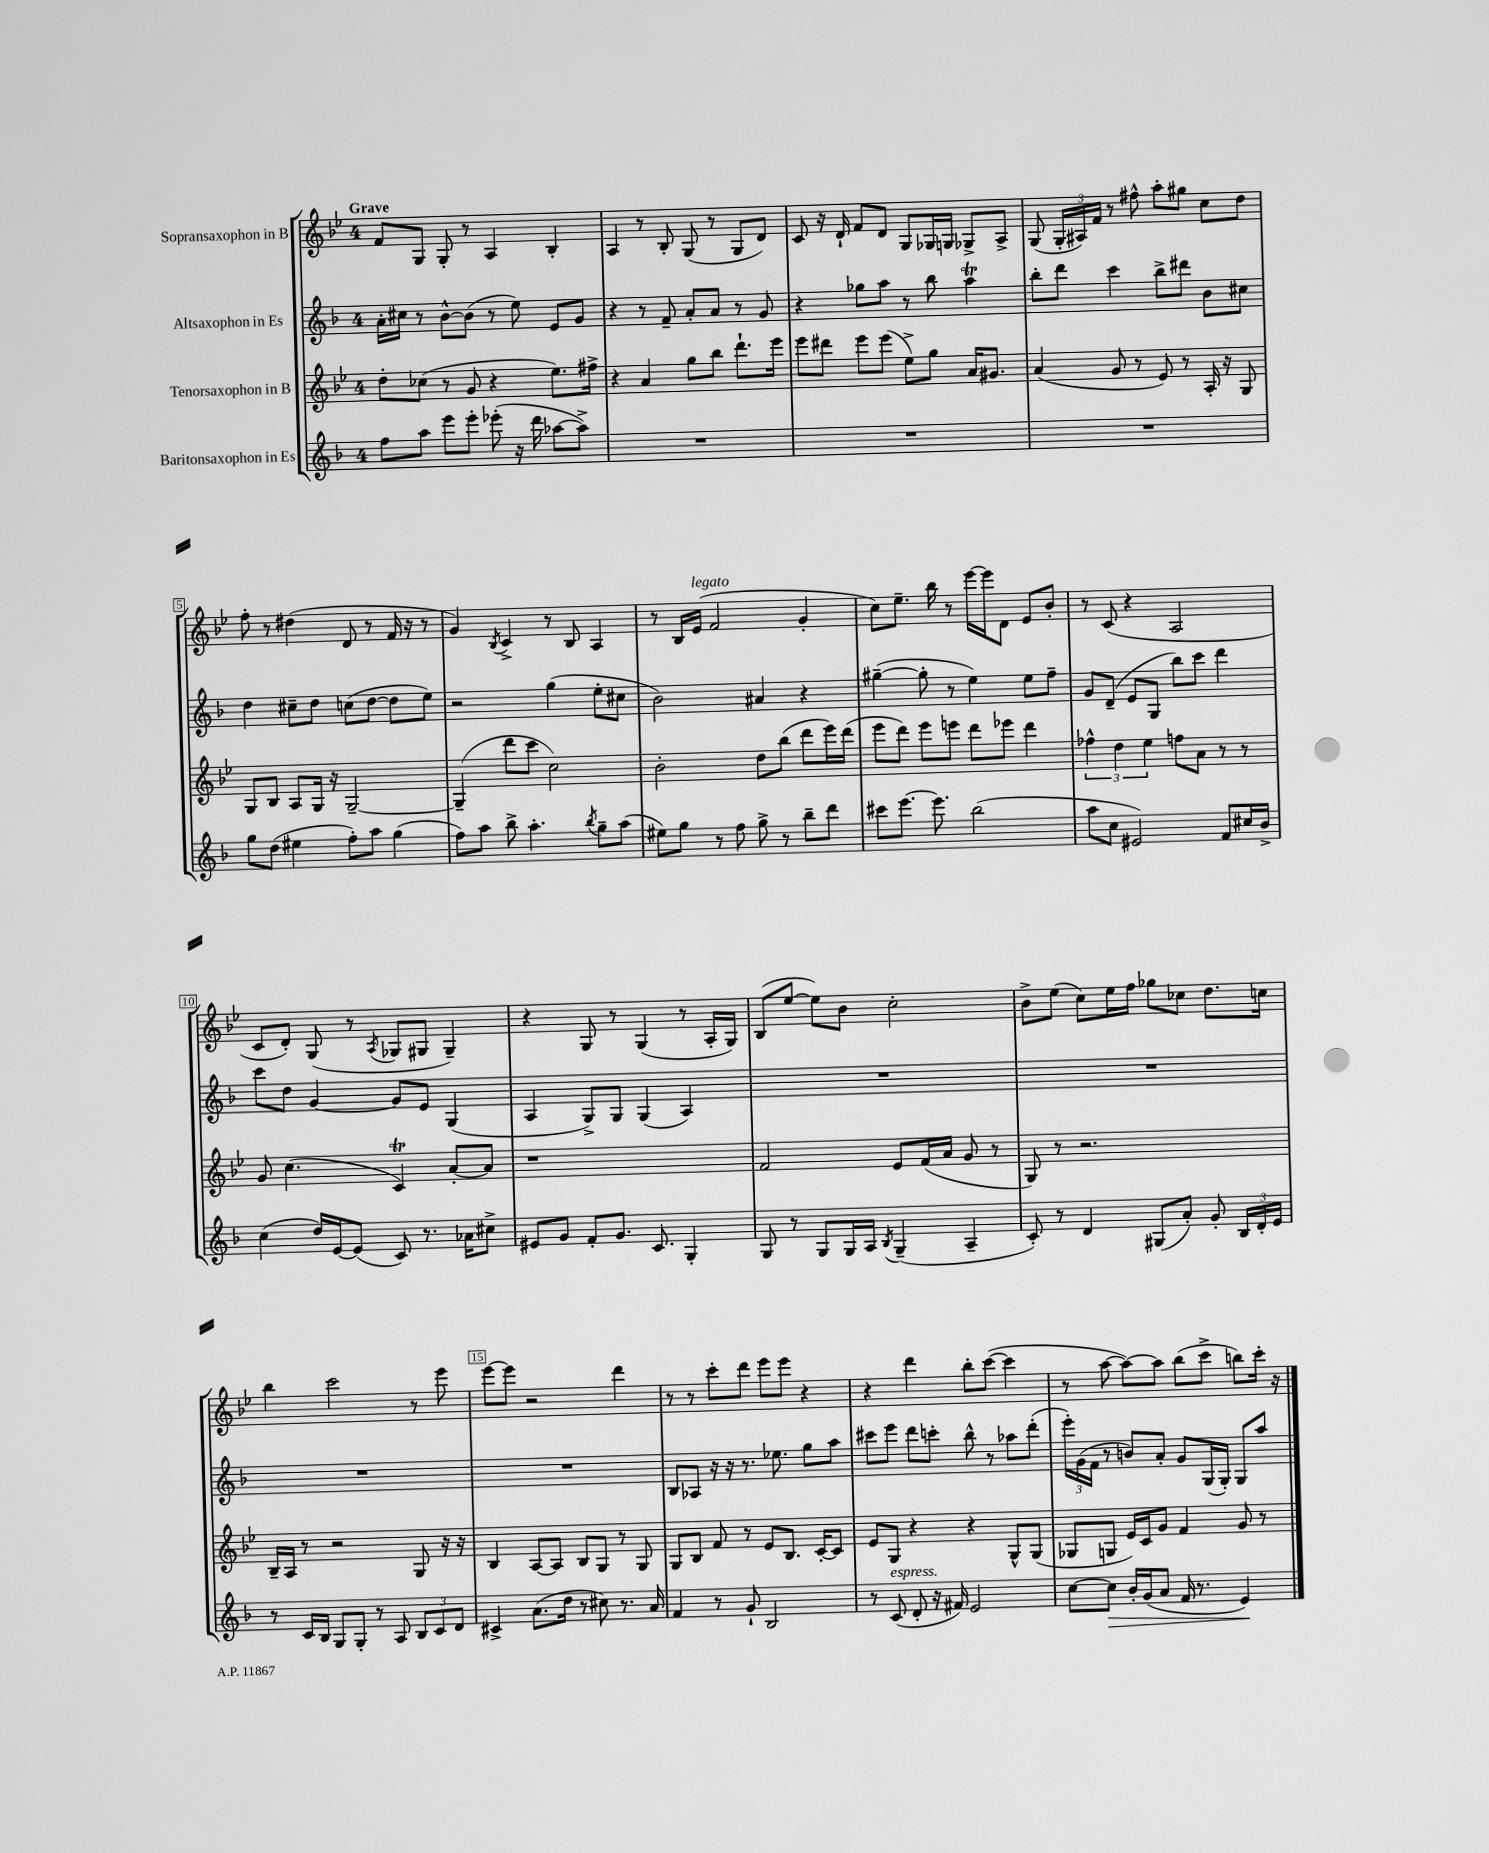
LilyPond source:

<<
\new StaffGroup <<
\new Staff = "s0" \with { instrumentName = "Sopransaxophon in B" } {
    \clef treble \key bes \major \once \override Staff.TimeSignature.style = #'single-digit \time 4/4 \tempo "Grave"
    \autoBeamOff f'8[ g8] g8-. r8 a4 bes4-. |
    a4 r8 bes8-. g8( r8 g8[ d'8]) |
    c'8 r16 d'16-! f'8[ d'8] g8[ ges16 g16] ges8[-> a8]-> |
    g8( \tuplet 3/2 { g16[-. ais16) f'16] } r8 fis''8-^ a''8[-. gis''8] c''8[ d''8] |
    f''8-. r8 dis''4( d'8 r8 f'16 r16 r8 |
    g'4) \acciaccatura { bes8 } c'4-> r8 bes8 a4 |
    r8 bes16[ ees'16]^\markup { \italic "legato" }( f'2 g'4-. |
    c''8[) ees''8.]-- bes''16 r8 ees'''16[~ ees'''16 d'8] ees'8[ bes'8]-. |
    r8 c'8( r4 a2 |
    c'8[ d'8]-.) g8( r8 \acciaccatura { a8 } ges8[ gis8] gis4--) |
    r4 g8 r8 g4( r8 a16[-. g16]) |
    bes8[( ees''8]~ ees''8[) bes'8] c''2-. |
    bes'8[-> ees''8]( c''8[) ees''16 f''16] ges''8[ ces''8] d''8.[ c''16] |
    bes''4 c'''2 r8 ees'''8 |
    ees'''8[~ ees'''8] r2 d'''4 |
    r8 r8 c'''8[-. d'''8] ees'''8[ ees'''8] r4 |
    r4 d'''4 bes''8[-. c'''8]~( c'''4 |
    r8 a''8~ a''8[~) a''8] bes''8[( c'''8]-> b''8[) c'''16]-. r16 \bar "|." |
}
\new Staff = "s1" \with { instrumentName = "Altsaxophon in Es" } {
    \clef treble \key f \major \once \override Staff.TimeSignature.style = #'single-digit \time 4/4
    \autoBeamOff a'16[-. cis''16] r8 bes'8[~-^ bes'8]( r8 e''8) e'8[ g'8] |
    r4 r8 f'8-- a'8[-. a'8] r8 g'8 |
    r4 ges''8[ a''8] r8 bes''8 a''4\trill |
    bes''8[-. d'''8] c'''4 bes''8[-> dis'''8] bes'8[ cis''8] |
    d''4 cis''8[-- d''8] c''8[( d''8]~ d''8[ e''8]) |
    r2 g''4( e''8[-. cis''8] |
    bes'2) ais'4 r4 |
    gis''4~--( gis''8-. r8 e''4) e''8[ f''8]-- |
    g'8[ d'8]--( e'8[ g8] bes''8[) c'''8] d'''4 |
    c'''8[ d''8] g'4~ g'8[ e'8] g4( |
    a4 g8[->) g8] g4( a4) |
    R1 |
    R1 |
    R1 |
    R1 |
    bes8[ aes8] r16 r16 r8. ees''8. g''8[ a''8] |
    cis'''8[ e'''8] d'''8[ c'''8]-. bes''8-^ r8 aes''8[ d'''8]-.( |
    \tuplet 3/2 { e'''16[-.) g'16( f'16] } r8 b'8[) a'8]-. g'8[ g16( g16]-.) g8[ a''8] \bar "|." |
}
\new Staff = "s2" \with { instrumentName = "Tenorsaxophon in B" } {
    \clef treble \key bes \major \once \override Staff.TimeSignature.style = #'single-digit \time 4/4
    \autoBeamOff d''8[-. ces''8]( r8 g'8 r4 ees''8.[) fis''16]-> |
    r4 a'4 g''8[ bes''8] d'''8.[-! ees'''16] |
    ees'''8[ dis'''8] ees'''8[ ees'''8]( ees''8[->) g''8] a'16[ gis'8.] |
    a'4( g'8 r8 ees'8) r8 a16-. r16 g8 |
    g8[ bes8] a8[ g16] r16 g2~-- |
    g4--( d'''8[ c'''8] c''2) |
    bes'2-. d''8[ bes''8]( d'''8[ ees'''16) d'''16]( |
    ees'''8[ d'''8]) ees'''8[ e'''8] d'''8[ ees'''8] d'''4 |
    \tuplet 3/2 { fes''4-^ d''4 ees''4 } f''8[ a'8] r8 r8 |
    g'8 c''4.( c'4\trill) a'8[~-. a'8] |
    r1 |
    f'2 ees'8[ f'16( a'16] g'8 r8 |
    g8) r8 r2. |
    bes16[-- a16] r8 r2 g8 r16 r16 |
    bes4 a8[~ a8] bes8[ g8] r8 g8 |
    g8[ bes8] f'8 r8 ees'8[ bes8.] c'16[~-. c'8] |
    ees'8[ g8] r4 r4 g8[-^ g8]( |
    ges8[ g8] ees'16[) c'16 g'8] f'4 g'8 r8 \bar "|." |
}
\new Staff = "s3" \with { instrumentName = "Baritonsaxophon in Es" } {
    \clef treble \key f \major \once \override Staff.TimeSignature.style = #'single-digit \time 4/4
    \autoBeamOff f''8[ a''8] e'''8[ e'''8]-. ees'''8-.( r16 d'''16 aes''8[~ aes''8]->) |
    R1 |
    R1 |
    R1 |
    g''8[ d''8]( eis''4 f''8[-.) a''8] g''4( |
    f''8[) a''8] bes''8-> a''4.-. \acciaccatura { bes''8 } g''8[-- a''8]( |
    eis''8[) g''8] r8 f''8 g''8-> r8 bes''8[-- d'''8] |
    cis'''8[ e'''8.]~ e'''8. bes''2( |
    a''8[ c''8] eis'2) f'8[ cis''16 bes'16]-> |
    c''4( d''16[) e'16~ e'8]( c'8) r8. aes'16[ cis''8]-> |
    eis'8[ g'8] f'8[-. g'8.] c'8. g4-. |
    g8 r8 g8[ g16 a16] \acciaccatura { bes8 } g4--( a4-- |
    c'8-.) r8 d'4 gis8[( a'8]-.) g'8-. \tuplet 3/2 { bes16[ d'16-. e'16] } |
    r8 c'16[ bes16] g8[ g8]-. r8 a8 \tuplet 3/2 { bes8[ c'8 d'8] } |
    cis'4-> a'8.[( d''16] r8 cis''8) r8. a'16 |
    f'4 r8 g'8-! bes2 |
    r8 c'8^\markup { \italic "espress." }( d'8-. r16 fis'16) e'2 |
    c''8[~ c''8]\> bes'16[-. g'16( a'8] f'16 r8. e'4\!) \bar "|." |
}
>>
>>
\layout { \context { \Score \override BarNumber.break-visibility = ##(#f #t #t) barNumberVisibility = #(every-nth-bar-number-visible 5) \override BarNumber.stencil = #(make-stencil-boxer 0.1 0.3 ly:text-interface::print) } }
